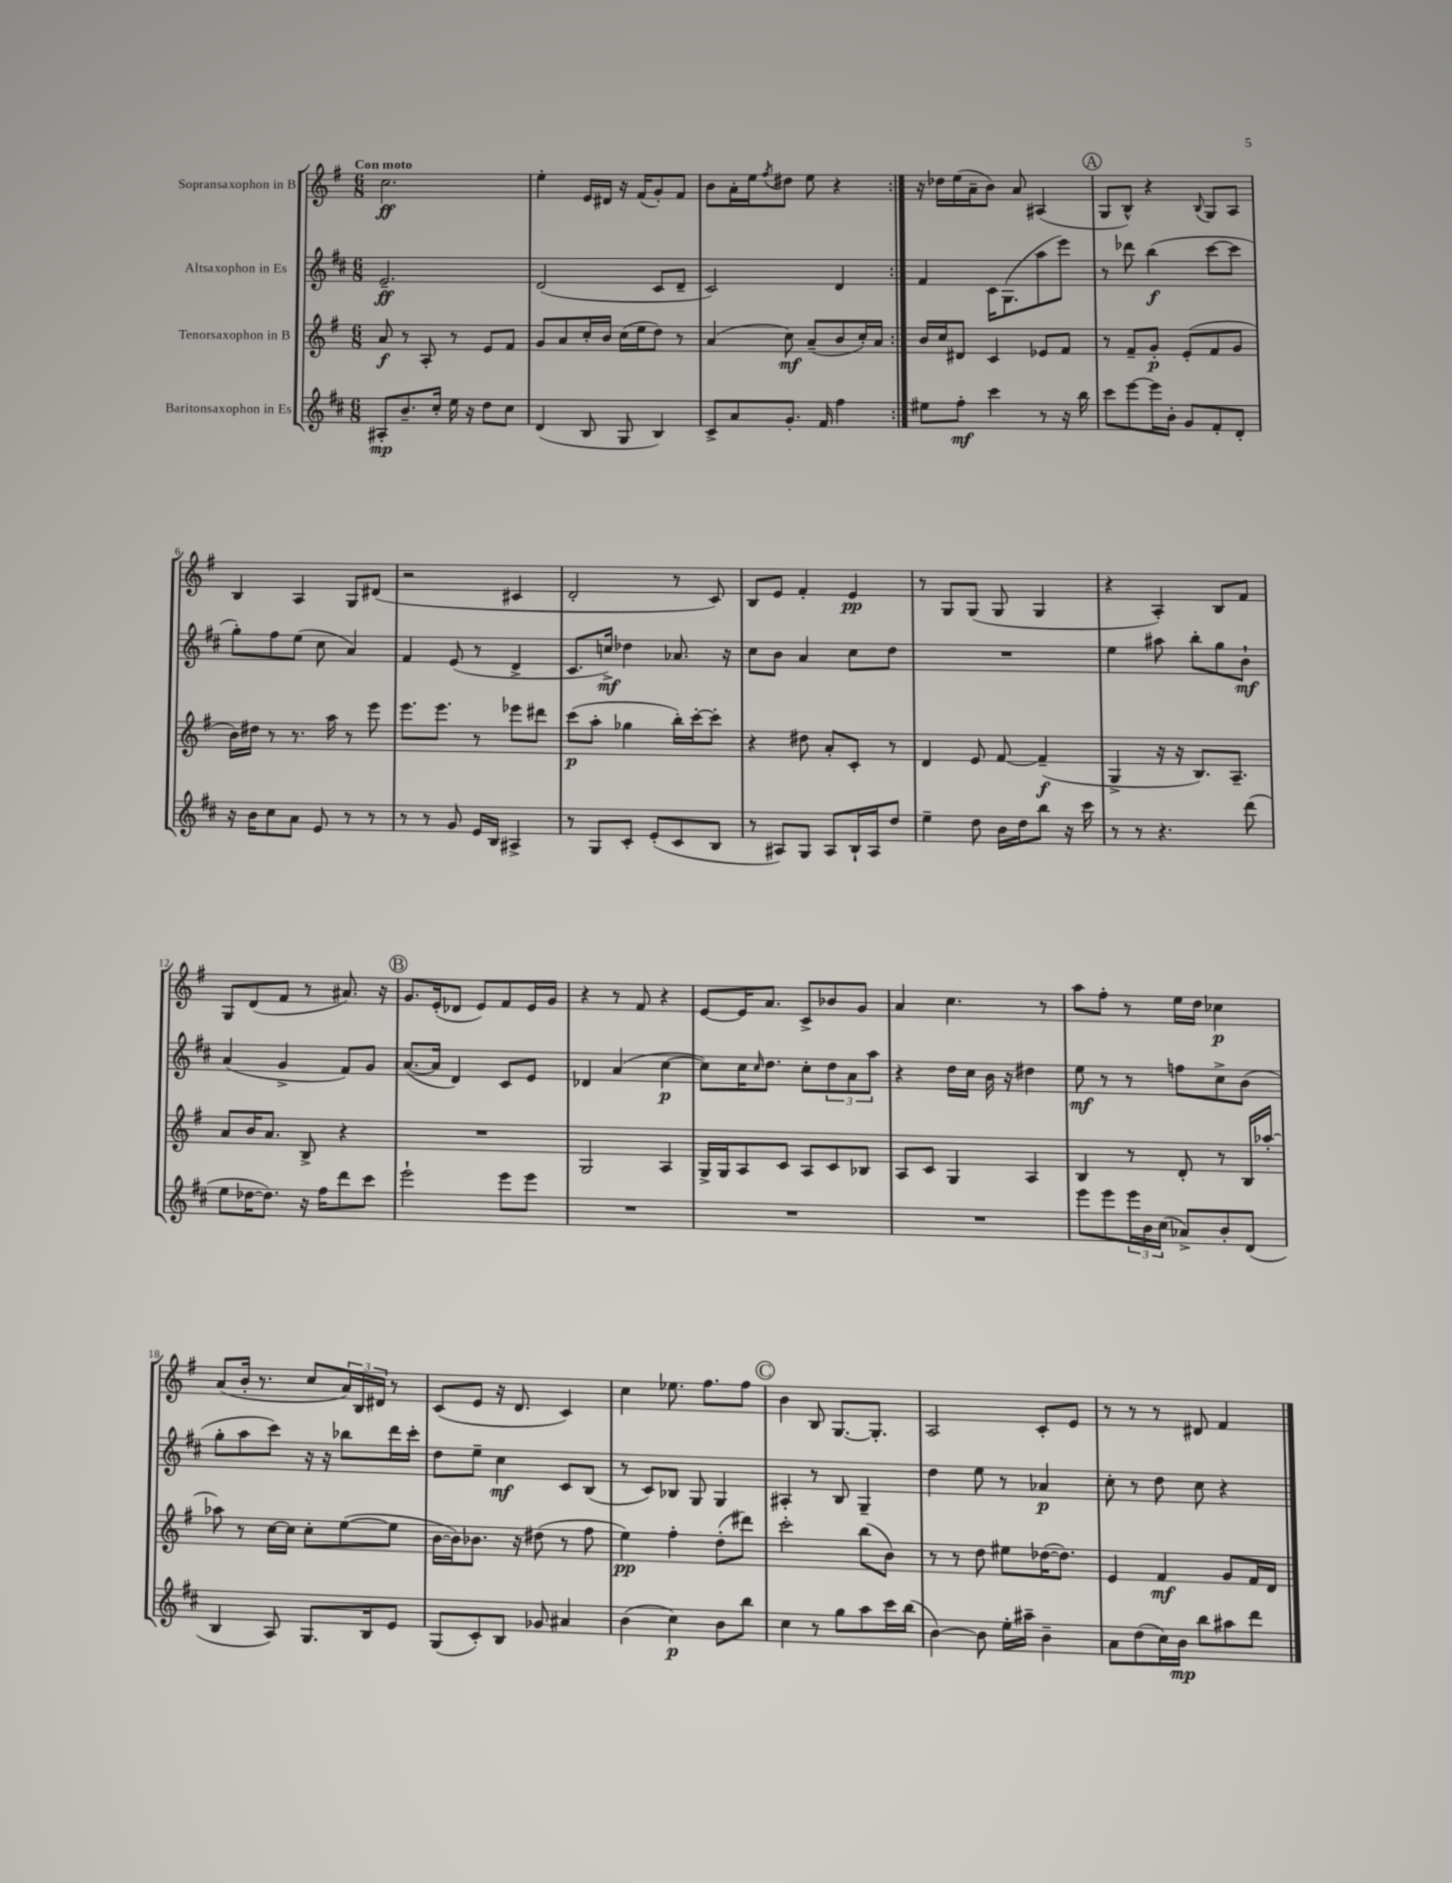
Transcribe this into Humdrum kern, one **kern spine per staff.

**kern	**kern	**kern	**kern
*staff4	*staff3	*staff2	*staff1
*clefG2	*clefG2	*clefG2	*clefG2
*k[f#c#]	*k[f#]	*k[f#c#]	*k[f#]
*M6/8	*M6/8	*M6/8	*M6/8
8A#'	8a	2.e~	2.cc
8.b~	8r	.	.
.	8A'	.	.
16cc#'	.	.	.
16ee	8r	.	.
16r	.	.	.
8dd	8e	.	.
8cc#	8f#	.	.
=	=	=	=
(4d	8g	(2d	4ee'
.	8a	.	.
8B	16cc'	.	16e
.	16b	.	16d#
8G	(16cc	.	16r
.	16ee	.	(16f#
4B)	8dd)	8c#	8g')
.	8r	8d~	8f#
=	=	=	=
8c#^	(4a	2c#)	8b
8a	.	.	16a'
.	.	.	16ee
.	.	.	8qff#
8.g'	8cc)	.	8dd#
.	(8a~	.	8ee
16f#	.	.	.
4ff#	8b	4d	4r
.	16cc')	.	.
.	16a	.	.
=:|!	=:|!	=:|!	=:|!
8ee#	16b	4f#	16r
.	16cc	.	16dd-
8ff#'	8d#	.	(16ee
.	.	.	16a~
4ccc#	4c	16c#	8b)
.	.	(8.G	.
.	.	.	8a
8r	8e-	8aa	(4A#
16r	8f#	8eee)	.
16bb	.	.	.
=	=	=	=
8ccc#	8r	8r	8G
[8eee	8f#~	8ddd-	8B^^)
16eee]	8g'	(4bb	4r
16b'	.	.	.
8g	(8e'	.	.
.	.	.	8qqB
8f#'	8f#	[8ccc#	8G
8d'	8g	8ccc#]	8A
=	=	=	=
16r	16b)	8gg')	4B
16b	16dd#	.	.
8cc#	8r	8ff#	.
8a	8.r	(8ee	4A
8e	.	8cc#	.
.	16aa	.	.
8r	8r	4a)	8G
8r	8eee	.	(8d#
=	=	=	=
8r	8.eee	4f#	2r
8r	.	.	.
.	8.eee	.	.
8g	.	(8e	.
16e	8r	8r	.
16B	.	.	.
4A#^	8eee-	4d^	4c#
.	8ddd#	.	.
=	=	=	=
8r	(8ccc	8.c#	2d'
8G	8aa'	.	.
.	.	16cc^)	.
8c#'	4gg-	4dd-	.
(8e'	.	.	.
8c#	16bb')	8.a-	8r
.	[16ccc'	.	.
8B	8ccc']	.	8c)
.	.	16r	.
=	=	=	=
8r	4r	8cc#	8B
8A#)	.	8b	8e
8G	8dd#	4a	4f#'
8A#	8a'	.	.
16B`	8c'	8cc#	4e
16A#	.	.	.
8dd	8r	8dd	.
=	=	=	=
4ee~	4d	2.r	8r
.	.	.	8G
8dd	8e	.	(8G
16b	[8f#	.	8G
16dd	.	.	.
8bb	(4f#~]	.	4G
16r	.	.	.
16ccc#	.	.	.
=	=	=	=
8r	4G^	4ee	4r
8r	.	.	.
4.r	16r	8aa#	4A')
.	16r	.	.
.	8.B)	8bb'	.
.	.	8gg	8B
.	8.A~	.	.
(8ddd	.	8b`	8f#
=	=	=	=
8ee	8a	(4a	8G
[16dd-	16b	.	(8d
8.dd-])	8.a	.	.
.	.	4g^	8f#
16r	8B^	.	8r
16ff#	.	.	.
8ddd	4r	8f#)	8.a#)
8ccc#	.	8g	.
.	.	.	16r
=	=	=	=
2eee`	2.r	([8.a	8.g
.	.	16a]	(16e'
.	.	4d)	8d-
.	.	.	8e)
8eee	.	8c#	8f#
8eee	.	8e	16e
.	.	.	16g
=	=	=	=
2.r	2G	4d-	4r
.	.	(4a	8r
.	.	.	8f#
.	4A	[4cc#	4r
=	=	=	=
2.r	16G^	8cc#])	[8e
.	16G	.	.
.	8A	16cc#	16e]
.	.	16qqcc#	.
.	.	8.dd	8.a
.	8c	.	.
.	8A	8cc#'	8c^
.	8c	12dd	8b-
.	.	12a	.
.	8B-	.	8g
.	.	12aa	.
=	=	=	=
2.r	8A	4r	4a
.	8c	.	.
.	4G	16dd	4.cc
.	.	16cc#	.
.	.	16b	.
.	.	16r	.
.	4A	4dd#	.
.	.	.	8r
=	=	=	=
8eee	4B	8ee	8aa
8eee	.	8r	8ff#'
24eee	8r	8r	8r
24b	.	.	.
(24cc#	.	.	.
8a-^)	8d'	8ff	16ee
.	.	.	16dd
8b'	8r	8cc#^	4cc-
(8d	16B	(8b	.
.	[16aa-'	.	.
=	=	=	=
4B	8aa-]	8gg'	(8a
.	8r	8aa	16b'
.	.	.	8.r
8A)	[16cc	8ccc#)	.
.	16cc]	.	.
8.G	8cc'	16r	8cc
.	.	16r	.
.	([8ee	8bb-	24a)
.	.	.	24B
16B	.	.	.
.	.	.	24d#
8e	8ee]	16ddd	8r
.	.	16ccc#'	.
=	=	=	=
(8G	[16b	8dd	(8c
.	16b])	.	.
8c#')	8.b-	8ee~	8e
8B	.	4cc#	16r
.	16r	.	8.d
8g-	(8dd#	.	.
4a#	8r	8c#	4c)
.	8ff#	(8B	.
=	=	=	=
(4b	4ee)	8r	4cc
.	.	8c#)	.
4cc#)	4ff#'	8B-	8.ee-
.	.	8G	.
.	.	.	8.ff#
8b	(8dd'	4G	.
8bb	8ddd#)	.	8ff#
=	=	=	=
4cc#	2ccc'	4A#'	4b
8r	.	8r	8B
8gg	.	8B	[8.G
8aa	(8bb	4G~	.
.	.	.	8.G']
16ccc#	8b)	.	.
(16bb	.	.	.
=	=	=	=
[4b)	8r	4dd	2A
.	8r	.	.
8b]	8dd	8ee	.
16ee'	8ee#	8r	.
16aa#~	.	.	.
4b~	([16dd-	4a-	8c'
.	8.dd-])	.	.
.	.	.	8e
=	=	=	=
8a	4e	8cc#'	8r
(8dd	.	8r	8r
16cc#)	4f#	8dd	8r
16b	.	.	.
8bb	.	8cc#	8d#
8aa#	8g	4r	4f#
8ddd	16f#	.	.
.	16d	.	.
==	==	==	==
*-	*-	*-	*-
